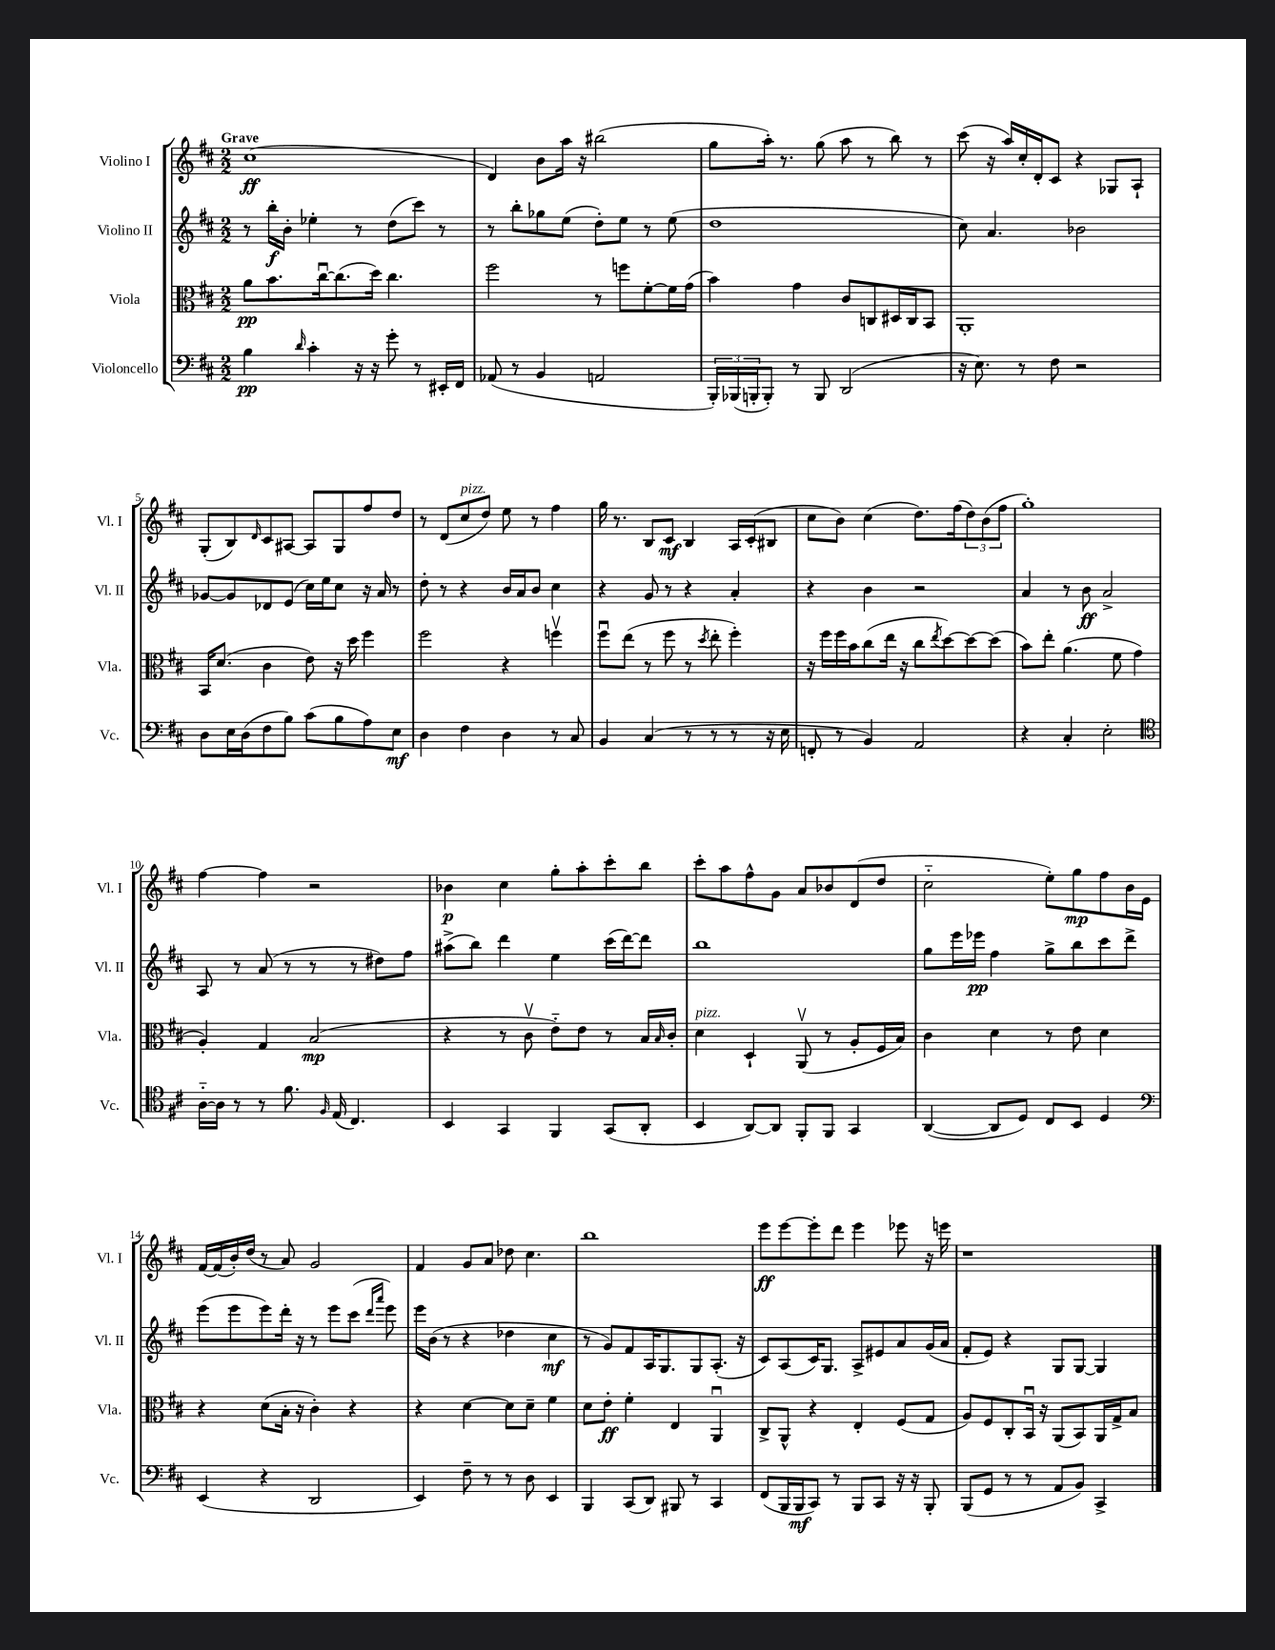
<<
\new StaffGroup <<
\new Staff = "s0" \with { instrumentName = "Violino I" shortInstrumentName = "Vl. I" } {
    \clef treble \key d \major \numericTimeSignature \time 2/2 \tempo "Grave"
    cis''1\ff( |
    d'4) b'8 a''16 r16 bis''2( |
    g''8 a''16-.) r8. g''8( a''8 r8 b''8) r8 |
    cis'''8( r16 a''16) cis''16-. d'16-. cis'8 r4 ges8 a8-! |
    g8-.( b8) \grace { d'16 } cis'8 ais8~ ais8 g8 fis''8 d''8 |
    r8 d'8( cis''8^\markup { \italic "pizz." } d''8) e''8 r8 fis''4 |
    g''16 r8. b8 cis'8\mf b4 a16 cis'16-.( bis8 |
    cis''8 b'8) cis''4( d''8.) fis''16( \tuplet 3/2 { d''8) b'8( fis''8 } |
    g''1-.) |
    fis''4~ fis''4 r2 |
    bes'4\p cis''4 g''8-. a''8-. cis'''8-. b''8 |
    cis'''8-. a''8 fis''8-^ g'8 a'8 bes'8 d'8( d''8 |
    cis''2-_ e''8-.) g''8\mp fis''8 b'16 e'16 |
    fis'16~ fis'16( b'16-.) d''16( r8 a'8) g'2 |
    fis'4 g'8 a'8 des''8 cis''4. |
    b''1 |
    e'''8\ff e'''8~ e'''8-. d'''8 e'''4 ees'''8 r16 e'''16 |
    r1 \bar "|." |
}
\new Staff = "s1" \with { instrumentName = "Violino II" shortInstrumentName = "Vl. II" } {
    \clef treble \key d \major \numericTimeSignature \time 2/2
    r8 b''16-.\f b'16-. ees''4-. r8 d''8( cis'''8) r8 |
    r8 b''8-. ges''8 e''8( d''8-.) e''8 r8 e''8( |
    d''1 |
    cis''8) a'4. bes'2 |
    ges'8~ ges'8 des'8 e'8( cis''16) e''16 cis''8 r16 a'16 r8 |
    d''8-. r8 r4 b'16 a'16 b'8 cis''4 |
    r4 g'8 r8 r4 a'4-. |
    r4 b'4 r2 |
    a'4 r8 b'8\ff a'2-> |
    a8 r8 a'8( r8 r8 r8 dis''8) fis''8 |
    ais''8->( b''8) d'''4 e''4 cis'''16( d'''16~) d'''8 |
    b''1 |
    g''8 e'''16 ees'''16\pp fis''4 g''8-> b''8 cis'''8 d'''8-> |
    e'''8( e'''8 e'''8) d'''16-. r16 r8 e'''8 cis'''8( \grace { d'''16 a'''16 } e'''8) |
    e'''16 b'16( r8 r4 des''4 cis''4\mf |
    r8 g'8) fis'8 a16 g8. g8 a8.-.( r16 |
    cis'8) a8( cis'16) g8. a8-> eis'8 a'8 g'16( a'16 |
    fis'8-. e'8) r4 g8 g8~ g4 \bar "|." |
}
\new Staff = "s2" \with { instrumentName = "Viola" shortInstrumentName = "Vla." } {
    \clef alto \key d \major \numericTimeSignature \time 2/2
    a'8\pp b'8. cis''16~\downbow cis''8.( d''16) cis''4. |
    fis''2 r8 f''8 fis'8~-. fis'16 g'16( |
    b'4) g'4 cis'8 c8 dis16 c16 b,8 |
    a,1-. |
    b,16 d'8.( cis'4 e'8) r16 d''16 fis''4 |
    fis''2 r4 f''4\upbow |
    fis''8\downbow e''8( r8 fis''8 r8 \acciaccatura { d''8 } e''8-. fis''4-.) |
    r16 fis''16 fis''16 b'16 cis''8( e''16 r16 cis''8 \acciaccatura { e''8 } d''8~) d''8~ d''8( |
    b'8) e''8-. a'4.( fis'8 g'4 |
    a4-.) g4 b2\mp( |
    r4 r8 cis'8\upbow e'8-_) e'8 r8 b16 \grace { b16 } cis'16-. |
    d'4^\markup { \italic "pizz." } d4-! a,8\upbow( r8 a8-. fis16 b16) |
    cis'4 d'4 r8 e'8 d'4 |
    r4 d'8( b16-. r16 cis'4-.) r4 |
    r4 d'4~ d'8 d'8-- fis'4 |
    d'8 e'8-.\ff fis'4-. e4 a,4\downbow |
    cis8-> a,8-^ r4 e4-. fis8( g8 |
    a8) fis8 cis8-. b,16\downbow r16 a,8( b,8) a,16 g16-> b8 \bar "|." |
}
\new Staff = "s3" \with { instrumentName = "Violoncello" shortInstrumentName = "Vc." } {
    \clef bass \key d \major \numericTimeSignature \time 2/2
    b4\pp \grace { d'16 } cis'4-. r16 r16 g'8-. r8 eis,16-. fis,16 |
    aes,8( r8 b,4 a,2 |
    \tuplet 3/2 { b,,16-.) bes,,16( b,,16-. } b,,8-.) r8 b,,8 d,2( |
    r16 e8.) r8 fis8 r2 |
    d8 e16 d16( fis8 b8) cis'8( b8 a8) e8\mf |
    d4 fis4 d4 r8 cis8 |
    b,4 cis4( r8 r8 r8 r16 e16 |
    f,8-. r8 b,4) a,2 |
    r4 cis4-. e2-. |
    \clef tenor a16~-_ a16 r8 r8 fis'8. \grace { fis16 } e16( cis4.) |
    b,4 g,4 fis,4 g,8( a,8-. |
    b,4 a,8~) a,8 fis,8-. fis,8 g,4 |
    a,4~( a,8 d8) cis8 b,8 d4 |
    \clef bass e,4( r4 d,2 |
    e,4) fis8-- r8 r8 d8 e,4 |
    b,,4 cis,8( d,8) bis,,8 r8 cis,4 |
    fis,8( b,,16 b,,16\mf cis,8) r8 b,,8 cis,8 r16 r16 b,,8-. |
    b,,8( g,8 r8 r8 a,8 b,8) cis,4-> \bar "|." |
}
>>
>>
